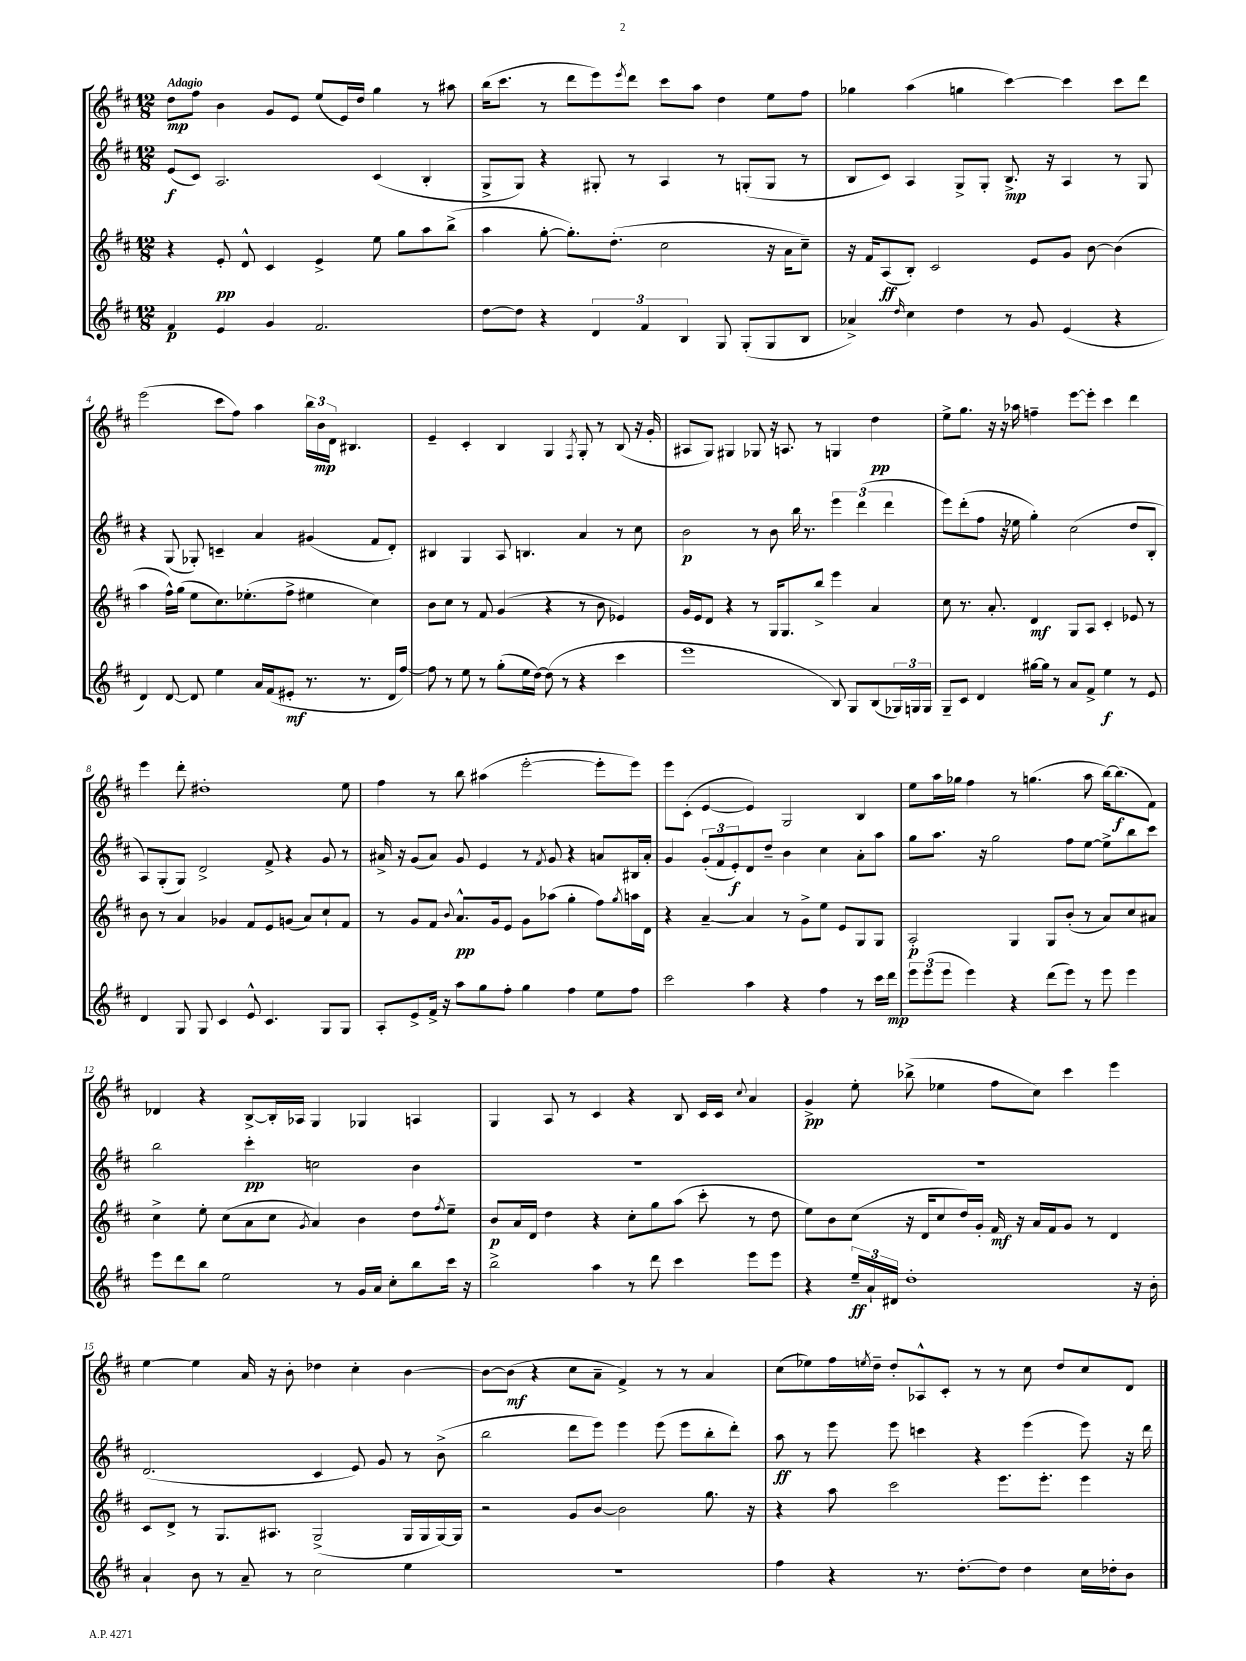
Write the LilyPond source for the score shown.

<<
\new StaffGroup <<
\new Staff = "s0" {
    \clef treble \key d \major \numericTimeSignature \time 12/8 \tempo "Adagio"
    d''8\mp fis''8 b'4 g'8 e'8 e''8( e'16) d''16 g''4 r8 ais''8 |
    b''16( cis'''8. r8 d'''8 e'''8) \acciaccatura { e'''8 } d'''8 cis'''8 a''8 d''4 e''8 fis''8 |
    ges''4 a''4( g''4 cis'''4~) cis'''4 cis'''8 d'''8 |
    e'''2( cis'''8 fis''8) a''4 \tuplet 3/2 { b''16 b'16\mp d'16 } bis4. |
    e'4-- cis'4-. b4 g4 \acciaccatura { fis8 } g8-. r8 b8( r16 g'16-. |
    ais8 g8) gis4 ges8 r16 a8. r8 g4 d''4\pp |
    e''8-> g''8. r16 r16 aes''16 f''4-- e'''8~ e'''8-. cis'''4 d'''4 |
    e'''4 d'''8-. dis''1-. e''8 |
    fis''4 r8 b''8 ais''4( e'''2~-. e'''8-. e'''8) |
    e'''8 cis'8-.( e'4~ e'4) g2 b4 |
    e''8 a''16 ges''16 fis''4 r8 g''4.( a''8 b''16~) b''8.\f( fis'8) |
    des'4 r4 b8~-> b16-. aes16 g4 ges4 a4 |
    g4 a8 r8 cis'4 r4 b8 cis'16 cis'16 \appoggiatura { cis''8 } a'4 |
    g'4->\pp e''8-. bes''8->( ees''4 fis''8 cis''8) cis'''4 e'''4 |
    e''4~ e''4 a'16 r16 b'8-. des''4 cis''4-. b'4~ |
    b'8~ b'8\mf( r4 cis''8 a'8-- fis'4->) r8 r8 a'4 |
    cis''8( ees''8) fis''16 \acciaccatura { e''8 } d''16-- d''8-. aes8-^ cis'8-. r8 r8 cis''8 d''8 cis''8 d'8 \bar "|." |
}
\new Staff = "s1" {
    \clef treble \key d \major \numericTimeSignature \time 12/8
    e'8\f( cis'8) a2. cis'4( b4-. |
    g8-> g8) r4 gis8-. r8 a4 r8 g8-.( g8 r8 |
    b8 cis'8) a4 g8-> g8-. b8.->\mp r16 a4 r8 g8 |
    r4 g8( ges8-.) c'4-- a'4 gis'4( fis'8 d'8-.) |
    bis4 g4 a8 b4. a'4 r8 cis''8 |
    b'2\p r8 b'8 b''16 r8. \tuplet 3/2 { e'''4 d'''4( d'''4 } |
    e'''8) d'''8-.( fis''8 r16 ees''16 g''4-.) cis''2( d''8 b8-. |
    a8) g8-.( g8) d'2-> fis'8-> r4 g'8 r8 |
    ais'16-> r16 g'8( ais'8) g'8 e'4 r8 \acciaccatura { fis'8 } g'8 r4 a'8 bis16 a'16-. |
    g'4 \tuplet 3/2 { g'8-.( fis'8 e'8-.\f) } d'8 d''8-- b'4 cis''4 a'8-. a''8 |
    g''8 a''8. r16 g''2 fis''8 e''8~ e''8-> b''8 cis'''8 |
    b''2 cis'''4-.\pp c''2 b'4 |
    R1. |
    R1. |
    d'2.( cis'4 e'8) g'8 r8 b'8->( |
    b''2 d'''8 e'''8) e'''4 e'''8( e'''8 b''8-. d'''8-.) |
    a''8\ff r8 e'''8 e'''8 c'''4 r4 e'''4( e'''8) r16 d'''16 \bar "|." |
}
\new Staff = "s2" {
    \clef treble \key d \major \numericTimeSignature \time 12/8
    r4 e'8-.\pp d'8-^ cis'4 e'4-> e''8 g''8 a''8 b''8->( |
    a''4 g''8~-. g''8.-.) d''8.-.( cis''2 r16 a'16 cis''8--) |
    r16 fis'16 a8\ff( b8-.) cis'2 e'8 g'8 b'8~ b'4( |
    a''4 fis''16-^) g''16( e''8 cis''8.) ees''8.-.( fis''8-> eis''4 cis''4) |
    b'8 cis''8 r8 fis'8 g'4( r4 r8 b'8 ees'4) |
    g'16 e'16 d'8 r4 r8 g16 g8. b''8-> e'''4 a'4 |
    cis''8 r8. a'8.-. d'4\mf g8 a8 cis'4-. ees'8 r8 |
    b'8 r8 a'4 ges'4 fis'8 e'8 g'8( a'8) cis''8-! fis'8 |
    r8 g'8 fis'8 \appoggiatura { b'8 } a'8.-^\pp g'16 e'8 g'8 aes''8( g''4-. fis''8) \acciaccatura { g''8 } a''16 d'16 |
    r4 a'4~-- a'4 r8 g'8-> e''8 e'8 g8 g8 |
    a2-.\p g4 g8 b'8-.( r8 a'8) cis''8 ais'8 |
    cis''4-> e''8-. cis''8( a'8 cis''8 \acciaccatura { g'8 } a'4) b'4 d''8 \acciaccatura { fis''8 } e''8-- |
    b'8\p a'16 d'16 d''4 r4 cis''8-. g''8 a''8( cis'''8-. r8 d''8 |
    e''8) b'8 cis''8( r16 d'16 cis''8 d''16) g'16-. fis'16\mf r16 a'16 fis'16 g'8 r8 d'4 |
    cis'8 d'8-> r8 g8. ais8. g2->( g16 g16 g16~) g16 |
    r2 g'8 b'8~ b'2 g''8. r16 |
    r4 a''8 cis'''2 e'''8. e'''8.-. e'''4 \bar "|." |
}
\new Staff = "s3" {
    \clef treble \key d \major \numericTimeSignature \time 12/8
    fis'4\p e'4 g'4 fis'2. |
    d''8~ d''8 r4 \tuplet 3/2 { d'4 fis'4 b4 } g8 g8-.( g8 b8 |
    aes'4->) \grace { d''16 } cis''4 d''4 r8 g'8 e'4( r4 |
    d'4) d'8~ d'8 e''4 a'16 fis'16( eis'8-.\mf r8. r8. d'16 fis''16~) |
    fis''8 r8 e''8 r8 g''8-.( e''16 d''16~) d''8( r8 r4 cis'''4 |
    e'''1 b8) g8 b8( \tuplet 3/2 { ges16) g16 g16 } |
    g8-- cis'8 d'4 gis''16~ gis''16 r8 a'8 fis'8-> e''4\f r8 e'8 |
    d'4 g8 g8 cis'4 e'8-^ cis'4. g8 g8 |
    a8-. e'8-> fis'16-> r16 a''8 g''8 fis''8-. g''4 fis''4 e''8 fis''8 |
    cis'''2 a''4 r4 fis''4 r8 cis'''16 d'''16\mp |
    \tuplet 3/2 { e'''8 e'''8( e'''8 } e'''4) r4 d'''8( e'''8) r8 e'''8 e'''4 |
    e'''8 d'''8 b''8 e''2 r8 g'16 a'16 cis''8-. b''8 cis'''16 r16 |
    b''2-> a''4 r8 d'''8 cis'''4 e'''8 e'''8 |
    r4 \tuplet 3/2 { e''16--\ff a'16-! dis'16 } d''1-. r16 b'16-. |
    a'4-! b'8 r8 a'8-- r8 cis''2 e''4 |
    R1. |
    fis''4 r4 r8. d''8.~-. d''8 d''4 cis''16 des''16-. b'8 \bar "|." |
}
>>
>>
